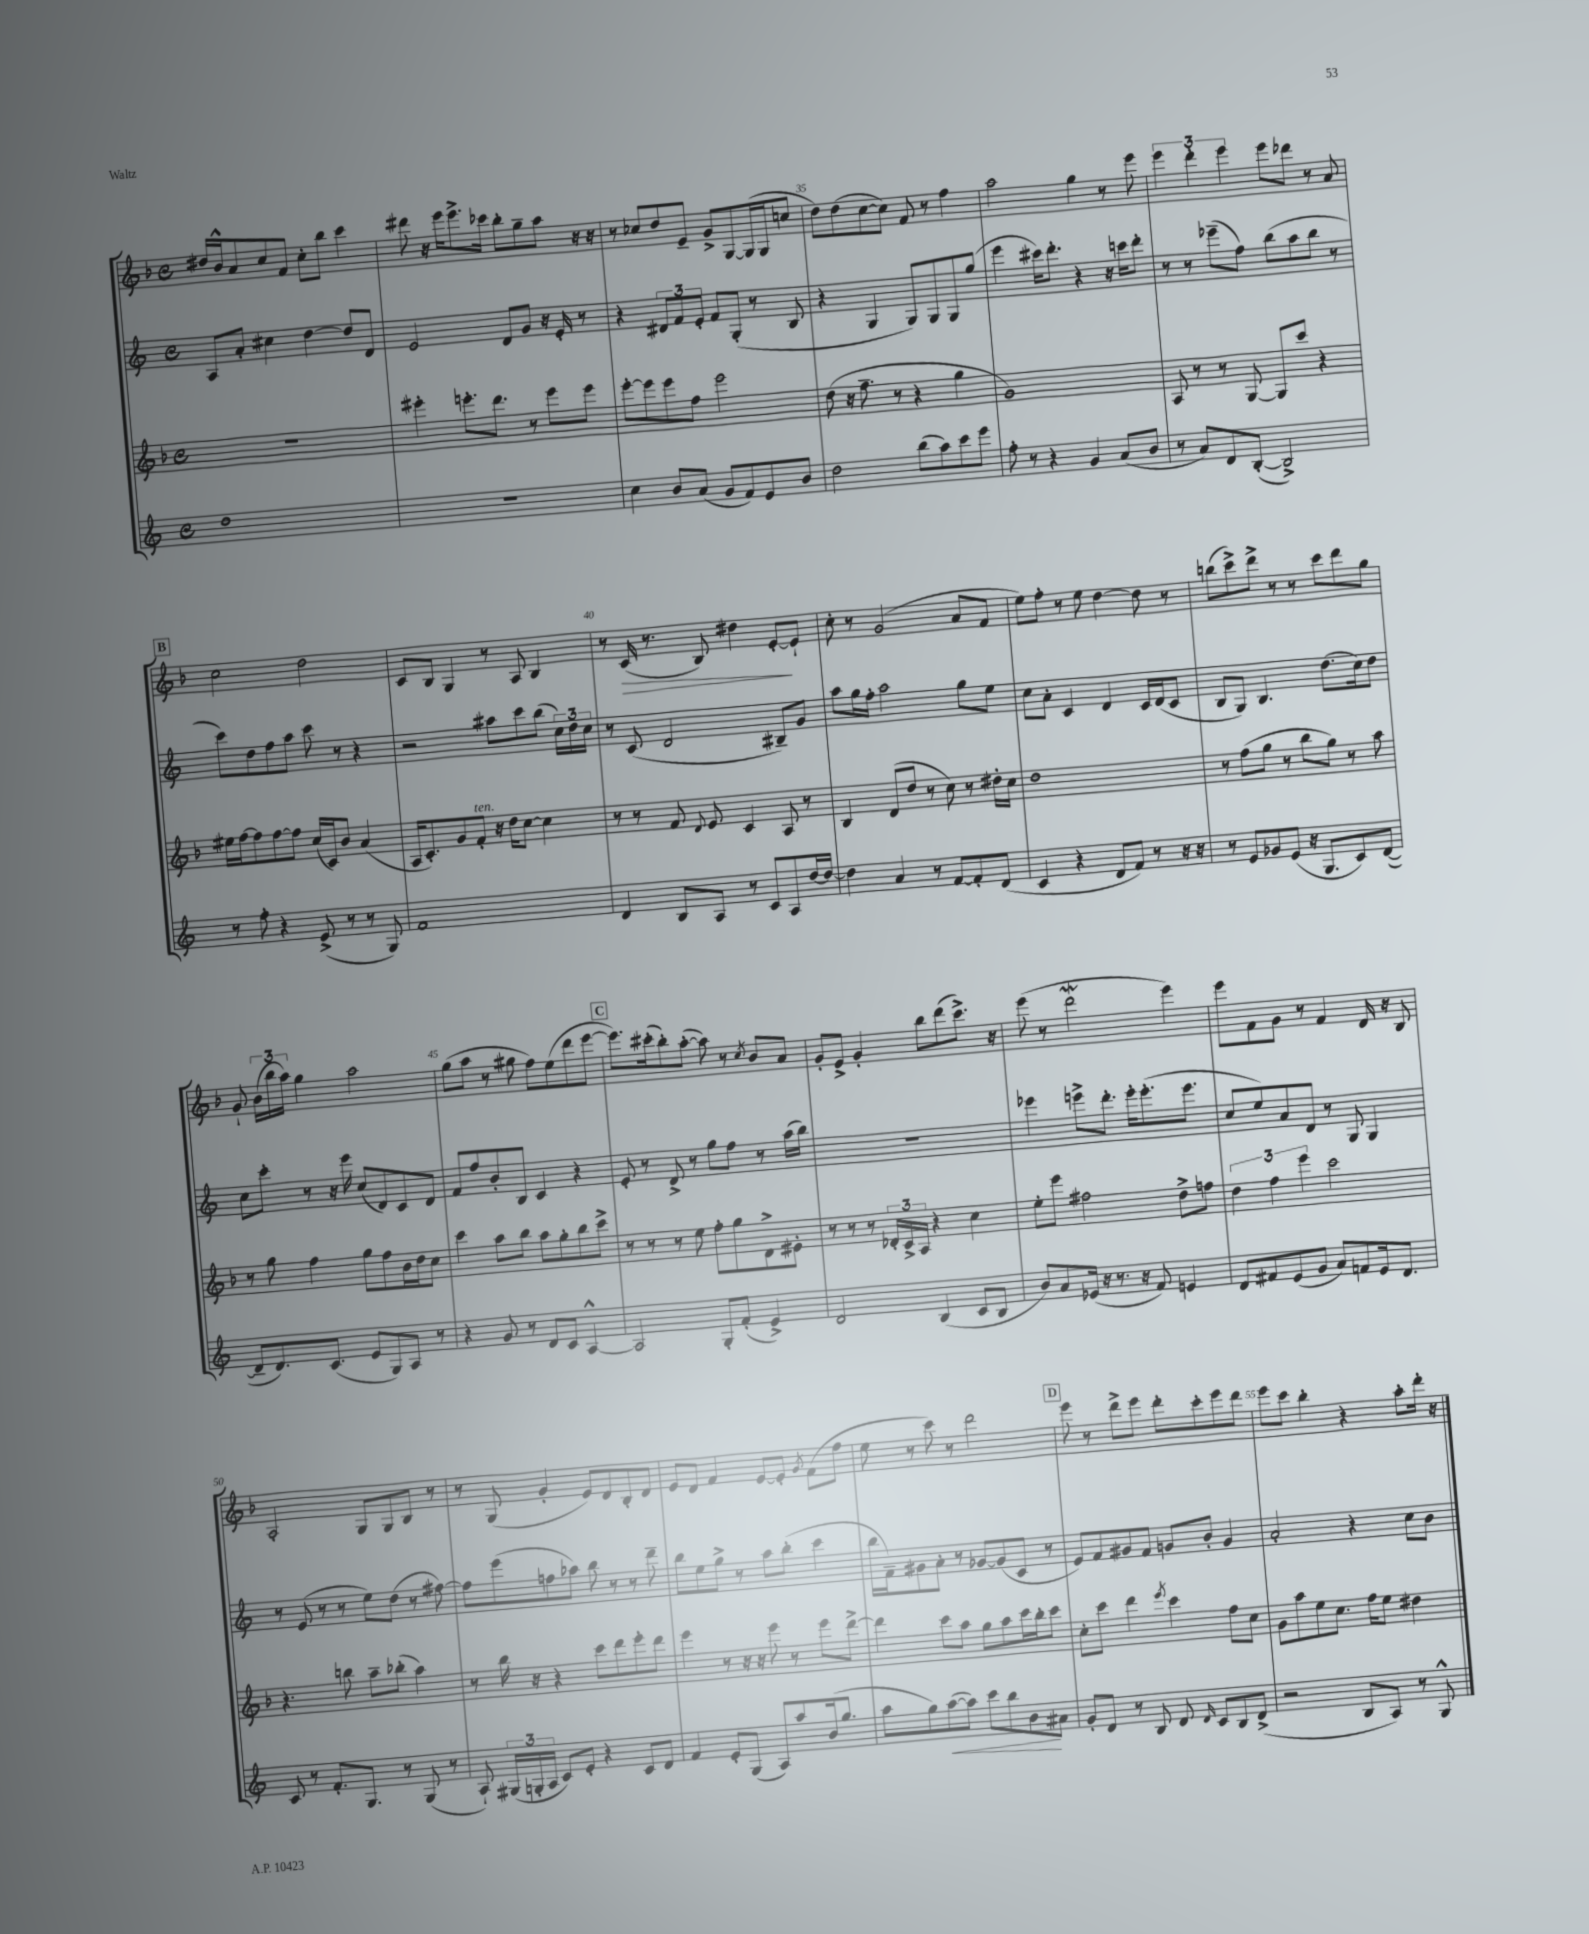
<<
\new StaffGroup <<
\new Staff = "s0" {
    \clef treble \key f \major \defaultTimeSignature \time 4/4
    \autoBeamOff dis''16[ bes'16-^ a'8 c''8 f'8] c''8[-. bes''8] c'''4 |
    dis'''8 r16 e'''16[ e'''8.-> ces'''16] bes''8[-. g''8-- a''8] r16 r16 |
    r8 ces''8[ d''8 e'8]-- g'8[-> g8~ g16( g16 c''8] |
    d''8[) d''8( c''8~ c''8]) f'8 r8 f''4 |
    a''2 g''4 r8 e'''8 |
    \tuplet 3/2 { e'''4 d'''4-. e'''4 } e'''8[ des'''8] r8 a'8 |
    \mark \markup { \box "B" } c''2 d''2 |
    c'8[ bes8] g4 r8 a8 bes4 |
    r8 c'16\>( r8. bes8) dis''4 e'8[~-.\! e'8]-! |
    c''8-. r8 g'2( a'8[ f'8] |
    e''8[) f''8]-. r8 e''8 d''4~ d''8 r8 |
    b''8[( c'''8->) d'''8]-> r8 r8 c'''8[ d'''8 g''8] |
    g'8-! \tuplet 3/2 { bes'16[( bes''16 a''16]) } g''4 a''2 |
    g''8[( a''8] r8 gis''8 f''8[) e''8( d'''8 e'''8]~ |
    \mark \markup { \box "C" } e'''8.[) cis'''16-.( bes''8-.) a''8]~-.( a''8) r8 \acciaccatura { c''8 } bes'8[ a'8] |
    g'8[-. e'8]-> g'4-. bes''8[ d'''8( c'''8.]->) r16 |
    e'''8( r8 d'''2\mordent e'''4) |
    e'''8[ f'8 g'8] r8 f'4 d'16 r16 bes8 |
    a2-. g8[ g8 bes8] r8 |
    r8 g8( g'4-. e'8[) d'8 bes8-. d'8] |
    e'8[ d'8] f'4 e'8[~ e'8]-. \acciaccatura { g'8 } f'8[( f''8] |
    e''8 r8 c'''8) r8 d'''2 |
    \mark \markup { \box "D" } e'''8 r8 d'''8[-> e'''8] d'''8[-. c'''8-. e'''8 d'''8] |
    e'''8[ c'''8] bes''4-. r4 a''8[-. d'''16]-. r16 \bar "|." |
}
\new Staff = "s1" {
    \clef treble \key c \major \defaultTimeSignature \time 4/4
    \autoBeamOff a8[ a'8]-. cis''4 d''4~ d''8[ d'8] |
    e'2 d'8[ g'8] r16 e'16-. r8 |
    r4 \tuplet 3/2 { dis'8[ f'8 e'8]-. } f'8[ g8]-.( r8 b8 |
    r4 g4 g8[) g8 g8 g''8]( |
    e'''4 cis'''16[) d'''8.]-. r4 r16 c'''16[ d'''8]-. |
    r8 r8 ees'''8[--( f''8]) b''8[( a''8 b''8] r8 |
    \mark \markup { \box "B" } c'''8[) d''8 f''8 a''8] c'''8 r8 r4 |
    r2 ais''8[ c'''8 b''8]( \tuplet 3/2 { c''16[) d''16 c''16] } |
    r8 c'8( d'2 bis8[--) g'8] |
    a''8[ g''16 f''16]-. a''2 g''8[ e''8] |
    c''8[ a'8]-. c'4 d'4 c'16[ d'16( c'8] |
    b8[ g8]) b4. d''8.[( c''16) d''8] |
    c''8[ c'''8]-. r8 r16 e'''16 c''8[( d'8) c'8 d'8] |
    f'8[ f''8 b'8-. b8] c'4 r4 |
    \mark \markup { \box "C" } e'8-. r8 d'8-> r8 g''8[ f''8] r8 a''16[( b''16]) |
    R1 |
    ees'''4 e'''8[-> d'''8.]-. e'''16[-. e'''8.-.( e'''8.] |
    c''8[ e''8) a'8 d'8] r8 g8 g4 |
    r8 e'8( r8 r8 e''8[) d''8]( r8 fis''8~) |
    fis''8[ e'''8( f''8 aes''8]) b''8 r8 r8 d'''8-- |
    b''8[ e''8 g''8]-> r8 a''8[ b''8]-.( c'''4 |
    b''16[ f'16--) gis'8 a'8]-. r8 ges'8[~ ges'8( c'8] r8 |
    \mark \markup { \box "D" } e'8[) f'8 gis'8 f'8] g'8[ b'8]-. g'4 |
    a'2-. r4 c''8[ b'8] \bar "|." |
}
\new Staff = "s2" {
    \clef treble \key f \major \defaultTimeSignature \time 4/4
    \autoBeamOff R1 |
    eis'''4-. e'''8.[-. d'''8.] r8 e'''8[ e'''8] |
    e'''8[~-. e'''8 e'''8 f''8] e'''2 |
    d''8( r16 f''8.-- r8 r4 g''4 |
    g'1) |
    a8 r8 r8 g8~ g8[ c'''8] r4 |
    \mark \markup { \box "B" } eis''16[ f''16~ f''8 f''8~ f''8] c''16[( c'16) bes'8] a'4( |
    a16[ c'8.-.) g'8 f'8]-.^\markup { \italic "ten." } r16 d''16[ c''8]~ c''4 |
    r8 r8 f'8 \appoggiatura { d'8 } e'8 c'4 a8 r8 |
    bes4 d'8[( d''8] r8 c''8) r8 dis''16[-. c''16] |
    d''1 |
    r8 f''8[( g''8] r8 bes''8[ g''8]) r8 a''8 |
    r8 g''8 f''4 g''8[ f''8 bes'16 d''16 c''8] |
    c'''4 a''8[ bes''8] a''8[ g''8-. bes''8 c'''8]-> |
    \mark \markup { \box "C" } r8 r8 r8 e''8 f''8[-. g''8 d'8-> eis'8]-. |
    r8 r8 r8 \tuplet 3/2 { des'16[-. c'16-> a16] } r4 c''4 |
    e''8[-. e'''8] fis''2 d''8[-> f''8] |
    \tuplet 3/2 { d''4 f''4 e'''4 } c'''2 |
    r4. b''8 a''8[-- bes''8]-.( a''4) |
    r8 bes''16 r16 r4 c'''8[ d'''8 e'''8-. d'''8] |
    e'''4 r8 r16 r16 e'''8 r8 e'''8[ d'''8]~-> |
    d'''4 c'''8[ a''8] g''8[ a''8 c'''16 bes''16-. c'''8] |
    \mark \markup { \box "D" } c''8[-. c'''8] d'''4 \acciaccatura { e'''8 } c'''4 f''8[ c''8] |
    g'8[ a''8 e''8 c''8.] f''16[ e''8] dis''4 \bar "|." |
}
\new Staff = "s3" {
    \clef treble \key c \major \defaultTimeSignature \time 4/4
    \autoBeamOff d''1 |
    r1 |
    c''4 b'8[ a'8]( g'8[ f'8) e'8 b'8] |
    d''2 b''8[( a''8) c'''8 e'''8] |
    f''8-. r8 r4 g'4 a'8[( b'8] |
    r8 a'8[) d'8 b8]~-.( b2->) |
    \mark \markup { \box "B" } r8 f''8-. r4 e'8->( r8 r8 g8) |
    f'1 |
    d'4 b8[ a8] r8 c'8[ a8 d''16~ d''16]~ |
    d''4 a'4 r8 f'8[~ f'8-. d'8]( |
    c'4 r4 d'8[ f'8]) r8 r16 r16 |
    r8 e'8[ ges'8 e'8]( r16 g8.[ c'8) d'8]~( |
    d'8[-- d'8.) c'8.]( e'8[ g8) a8] r8 |
    r4 g'8 r8 d'8[ c'8] a4~-^ |
    \mark \markup { \box "C" } a2 g8[-. f'8]-.( e'4->) |
    d'2 b4( c'8[ b8] |
    b'8[) a'8 ees'16]( r16 r8. r16 f'8) e'4 |
    d'8[ fis'8 e'8( g'8] a'8[) f'8 e'16 d'8.] |
    c'8 r8 f'8.[-. g8.] r8 g8( r8 |
    a8-!) \tuplet 3/2 { gis16[( g16-. a16] } c'8[) e'8]-. r4 c'8[ d'8] |
    f'4 e'8[-. g8]( a8[) a''8 b'16( g''8.] |
    a''8[ g''8) a''8~\<( a''8]) c'''8[ b''8 b'8\! ais'8] |
    \mark \markup { \box "D" } g'8[-. d'8] r8 b8 d'8 \grace { d'16 } c'8[ b8 d'8]->( |
    r2 b8[ a8]) r8 g8-^ \bar "|." |
}
>>
>>
\layout { \context { \Score currentBarNumber = #32 \override BarNumber.break-visibility = ##(#f #t #t) barNumberVisibility = #(every-nth-bar-number-visible 5) } }
